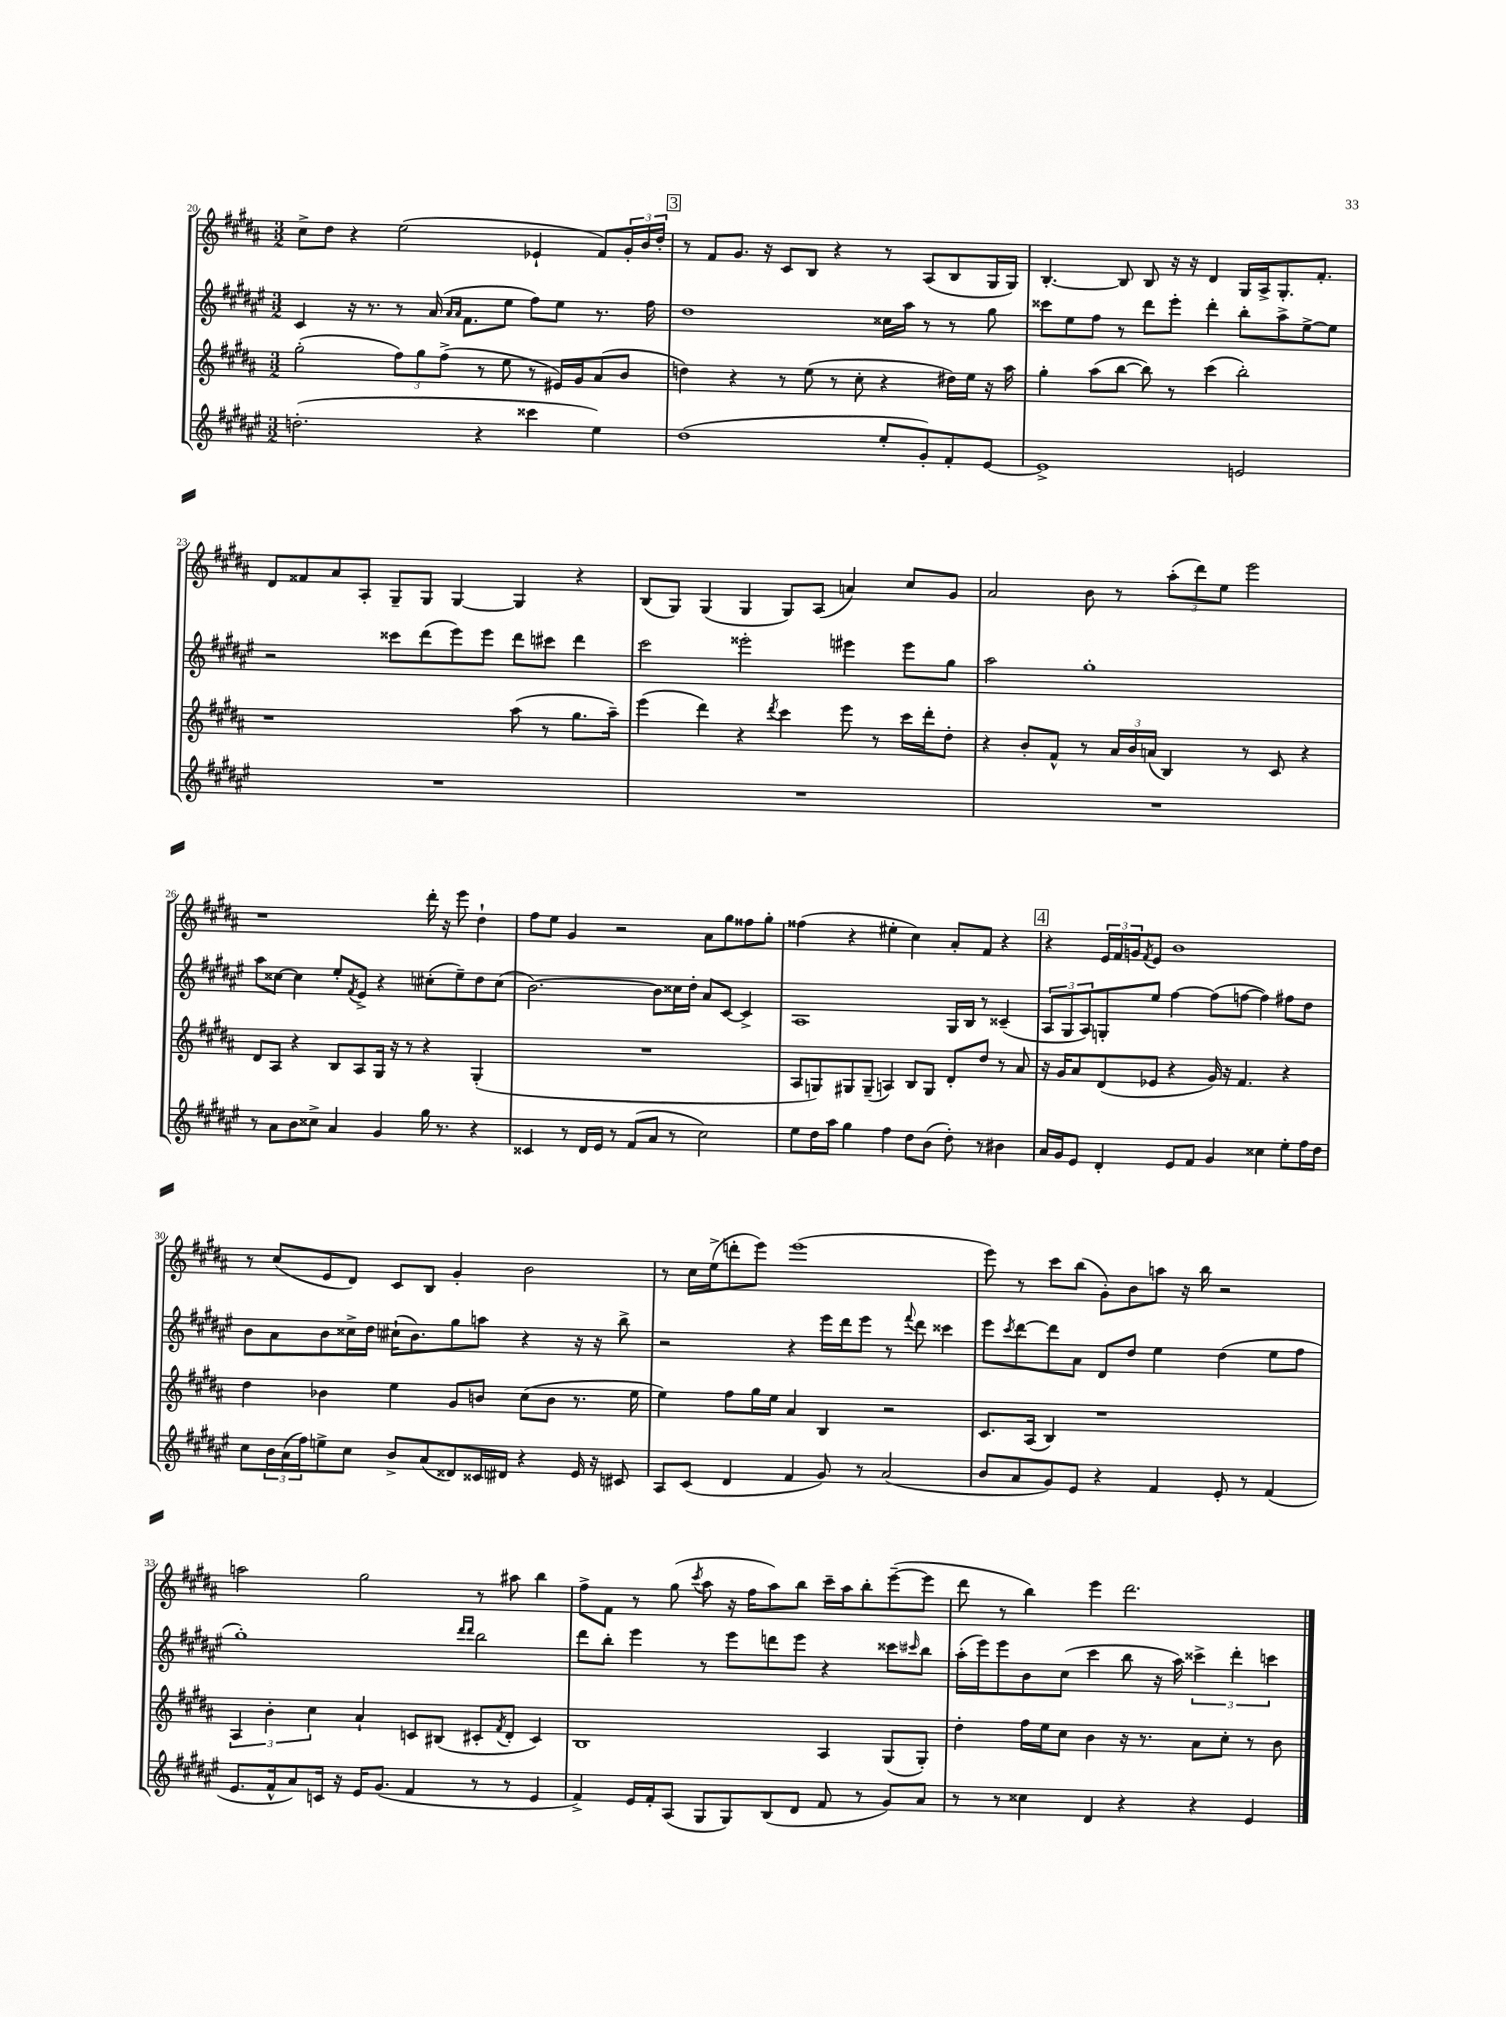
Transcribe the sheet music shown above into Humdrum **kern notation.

**kern	**kern	**kern	**kern
*part4	*part3	*part2	*part1
*staff4	*staff3	*staff2	*staff1
*clefG2	*clefG2	*clefG2	*clefG2
*k[f#c#g#d#a#e#]	*k[f#c#g#d#a#]	*k[f#c#g#d#a#e#]	*k[f#c#g#d#a#]
*M3/2	*M3/2	*M3/2	*M3/2
=20	=20	=20	=20
(2.ddn'\	(2gg#'\	4c#/	8cc#^\L
.	.	.	8dd#\J
.	.	16r	4r
.	.	8.r	.
.	12ff#\L)	8r	(2ee\
.	12gg#\	.	.
.	.	(16a#/	.
.	(12ff#^\J	.	.
.	.	16qqa#/LL	.
.	.	16qqa#/JJ	.
.	.	8.f#\L	.
4r	8r	.	.
.	8ee\	8ee#\J	.
4ccc##X\	8r	8ff#\L)	4e-X`/
.	16e#X/LL)	8ee#\J	.
.	16g#/J	.	.
4ee#\)	(8a#/	8.r	8f#/L)
.	8b/J	.	24g#'/L
.	.	.	24b/
.	.	16ff#\	.
.	.	.	24dd#'/JJ
!!LO:REH:place=s1:t=3
=21	=21	=21	=21
(1dd#	4ddn\)	1dd#	8r
.	.	.	8f#/L
.	4r	.	8.g#/J
.	.	.	16r
.	8r	.	8c#/L
.	(8ee\	.	8B/J
.	8r	.	4r
.	8cc#'\	.	.
8ee#'/L	4r	16cc##X\LL	8r
.	.	16aa#\JJ	.
8g#'/)	.	8r	(8A#/L
8f#'/	16dd#X\LL)	8r	8B/
.	16ee\JJ	.	.
[8e#/J	16r	8gg#\	16G#/L
.	16aa#\	.	16G#/JJ)
=22	=22	=22	=22
1e#^]	4gg#'\	8ccc##X\L	[4.B'/
.	.	8ee#\	.
.	(8aa#\L	8ff#\J	.
.	[8bb\J	8r	8B/]
.	8bb\])	8ddd#\L	8B/
.	8r	8eee#'\J	16r
.	.	.	16r
.	(4ccc#\	4ddd#'\	4d#/
2en/	2bb'\)	8bb'\L	16G#/LL
.	.	.	16A#^/J
.	.	8aa#^\	8.G#'/
.	.	[8ee#^\	.
.	.	.	8.f#'/J
.	.	8ee#\J]	.
!!LO:LB:g=z
=23	=23	=23	=23
1.r	1r	2r	8d#/L
.	.	.	8f##X/
.	.	.	8a#/
.	.	.	8A#'/J
.	.	8ccc##X\L	8G#~/L
.	.	(8ddd#\	8G#/J
.	.	8eee#\)	[4G#/
.	.	8eee#\J	.
.	(8aa#\	8ddd#\L	4G#/]
.	8r	8ccc#X\J	.
.	8.gg#\L	4ddd#\	4r
.	16aa#~\Jk)	.	.
=24	=24	=24	=24
1.r	(4eee\	2ccc#\	(8B/L
.	.	.	8G#/J)
.	4ddd#\)	.	(4G#/
.	4r	2eee##X'\	4G#/
.	8qddd#/	.	.
.	4ccc#\	.	8G#/L)
.	.	.	(8A#/J
.	8eee\	4eee#X\	4an/)
.	8r	.	.
.	16ccc#\LL	8eee#\L	8cc#/L
.	16ddd#'\J	.	.
.	8dd#'\J	8gg#\J	8g#/J
=25	=25	=25	=25
1.r	4r	2aa#\	2a#/
.	8b'/L	.	.
.	8f#^^/J	.	.
.	8r	1gg#'	8b\
.	24a#/LL	.	8r
.	24b/	.	.
.	(24an/JJ	.	.
.	4B/)	.	(12aa#'\L
.	.	.	12ddd#\)
.	.	.	12ee\J
.	8r	.	2eee\
.	8c#/	.	.
.	4r	.	.
!!LO:LB:g=z
=26	=26	=26	=26
8r	8d#/L	8aa#\L	1r
8a#\L	8A#/J	[8cc##X\J	.
8b\	4r	4cc##\]	.
8cc##X^\J	.	.	.
4a#/	8B/L	8ee#'/L	.
.	.	8qf#/	.
.	8A#/	8e#^/J	.
4g#/	16G#/Jk	4r	.
.	16r	.	.
.	8r	.	.
16gg#\	4r	(8cc#X'\L	16ddd#'\
8.r	.	.	16r
.	.	8ee#~\)	8eee\
4r	(4G#'/	8dd#\	4dd#`\
.	.	(8cc#\J	.
=27	=27	=27	=27
4c##X/	1.r	[2.b\)	8ff#\L
.	.	.	8ee\J
8r	.	.	4g#/
16d#/LL	.	.	.
16e#/JJ	.	.	.
8r	.	.	2r
(8f#/L	.	.	.
8a#/J	.	8b\L]	.
8r	.	16cc##X\L	.
.	.	16dd#'\JJ	.
2cc#\)	.	8a#/L	8a#\L
.	.	[8c#/J	8gg#\
.	.	4c#^/]	8ff##X\
.	.	.	8gg#'\J
=28	=28	=28	=28
8ee#\L	8A#/L	1A#	(4ff##X\
16dd#\L	8Gn/)	.	.
16aa#\JJ	.	.	.
4gg#\	8G#X/	.	4r
.	(8G#~/J	.	.
4ff#\	4An/)	.	4ee#X'\
8dd#\L	8B/L	.	4cc#\)
(8b\J	8G#/J	.	.
8dd#'\)	8d#'/L	16G#/LL	8a#'/L
.	.	16B/JJ	.
8r	8dd#/J	8r	8f#/J
4b#X\	8r	(4c##X~/	4r
.	8a#/	.	.
!!LO:REH:place=s1:t=4
=29	=29	=29	=29
16a#/LL	16r	12A#/L	4r
16g#/J	16g#/KL	.	.
.	.	12G#/	.
8e#/J	8a#/	.	.
.	.	12A#/)	.
4d#'/	(8d#/	8Gn'/	24e/LL
.	.	.	24f#/
.	.	.	24gn/J
.	.	.	8qf#/
.	8e-X/J	8ee#/J	8e/J
8e#/L	4r	[4ff#\	1b
8f#/J	.	.	.
4g#/	16g#/)	(8ff#\L]	.
.	16r	.	.
.	4.f#/	[8ffn\J	.
4cc##X\	.	4ff\])	.
8ee#'\L	4r	8ff#X\L	.
16ff#\L	.	8dd#\J	.
16dd#\JJ	.	.	.
!!LO:LB:g=z
=30	=30	=30	=30
8cc#\L	4dd#\	8b\L	8r
24b\L	.	8a#\	(8cc#/L
(24a#\	.	.	.
24ff#\J)	.	.	.
8een^\	4b-X\	8b\	8e/
8cc#\J	.	16cc##X^\L	8d#/J)
.	.	16dd#\JJ	.
8b^/L	4ee\	(16cc#X`\KL	8c#/L
.	.	8.b\)	.
(8a#/	.	.	8B/J
8d##X/)	8g#/L	8gg#\	4g#'/
16c##X/L	8bn/J	8aan\J	.
16d#X/JJ	.	.	.
4r	(8cc#\L	4r	2b\
.	8b\J	.	.
16e#/	8.r	16r	.
16r	.	16r	.
8c#X/	.	8bb^\	.
.	16ee\	.	.
=31	=31	=31	=31
8A#/L	4ee\)	2r	8r
(8c#/J	.	.	16cc#\LL
.	.	.	(16ee^\J
4d#/	8ff#\L	.	8dddn'\
.	16gg#\L	.	8eee\J)
.	16ee\JJ	.	.
4f#/	4a#/	4r	(1eee
8g#/)	4B/	16eee#\LL	.
.	.	16ddd#\J	.
8r	.	8eee#\J	.
(2a#/	2r	8r	.
.	.	8qqfff#/	.
.	.	8ddd#\	.
.	.	4ccc##X\	.
=32	=32	=32	=32
8b/L	8.c#/L	8eee#\L	8eee\)
.	.	8qccc#/	.
8a#/	.	[8ddd#\	8r
.	(16A#/Jk	.	.
8g#/)	4B/)	8ddd#\]	8ccc#\L
8e#/J	.	8a#\J	(8bb\J
4r	1r	8d#/L	8g#'\L)
.	.	8dd#/J	8b\
4f#/	.	4ee#\	8aan\J
.	.	.	16r
.	.	.	16bb\
8e#'/	.	(4dd#\	2r
8r	.	.	.
(4f#/	.	8ee#\L	.
.	.	8ff#\J	.
!!LO:LB:g=z
=33	=33	=33	=33
8.e#/L	6A#/	1gg#')	2aan\
.	6b'\	.	.
16f#^^/k	.	.	.
8a#/)	.	.	.
.	6cc#\	.	.
16cn/Jk	.	.	.
16r	.	.	.
16e#/KL	4a#`/	.	2gg#\
(8.g#/J	.	.	.
4f#/	8cn/L	.	.
.	(8B#X/J	.	.
.	.	16qqddd#/LL	.
.	.	16qqddd#/JJ	.
8r	8c#X'/L	2bb\	8r
.	8qf#/	.	.
8r	8d#'/J	.	8aa#X\
4e#/	4c#/)	.	4bb\
=34	=34	=34	=34
4f#^/)	1B	8ddd#\L	8ff#^\L
.	.	8bb'\J	8f#\J
16e#/LL	.	4eee#\	8r
16f#'/J	.	.	.
(8A#/J	.	.	(8gg#\
.	.	.	8qccc#/
8G#/L	.	8r	8aa#\
8G#/)	.	8eee#\L	16r
.	.	.	16ff#\KL
(8B/	.	8dddn\	8aa#\)
8d#/J	.	8eee#\J	8bb\J
8f#/	4A#/	4r	16ccc#~\LL
.	.	.	16aa#\J
8r	.	.	8bb'\
8g#/L)	(8G#/L	8ccc##X\L	([8eee~\
.	.	16qqccc#X/	.
8a#/J	8G#'/J)	8bb\J	8eee\J]
=35	=35	=35	=35
8r	4dd#'\	(16aa#'\LL	8ddd#\
.	.	16eee#\J)	.
8r	.	8eee#\	8r
4cc##X\	16ff#\LL	8b\	4bb\)
.	16ee\J	.	.
.	8cc#\J	(8cc#\J	.
4d#/	4b\	4ccc#\	4eee\
4r	16r	8bb\	2.ddd#\
.	8.r	.	.
.	.	16r	.
.	.	16aa#\)	.
4r	8a#\L	6ccc##X^\	.
.	8cc#'\J	.	.
.	.	6ddd#'\	.
4e#/	8r	.	.
.	.	6cccn\	.
.	8b\	.	.
==	==	==	==
*-	*-	*-	*-
